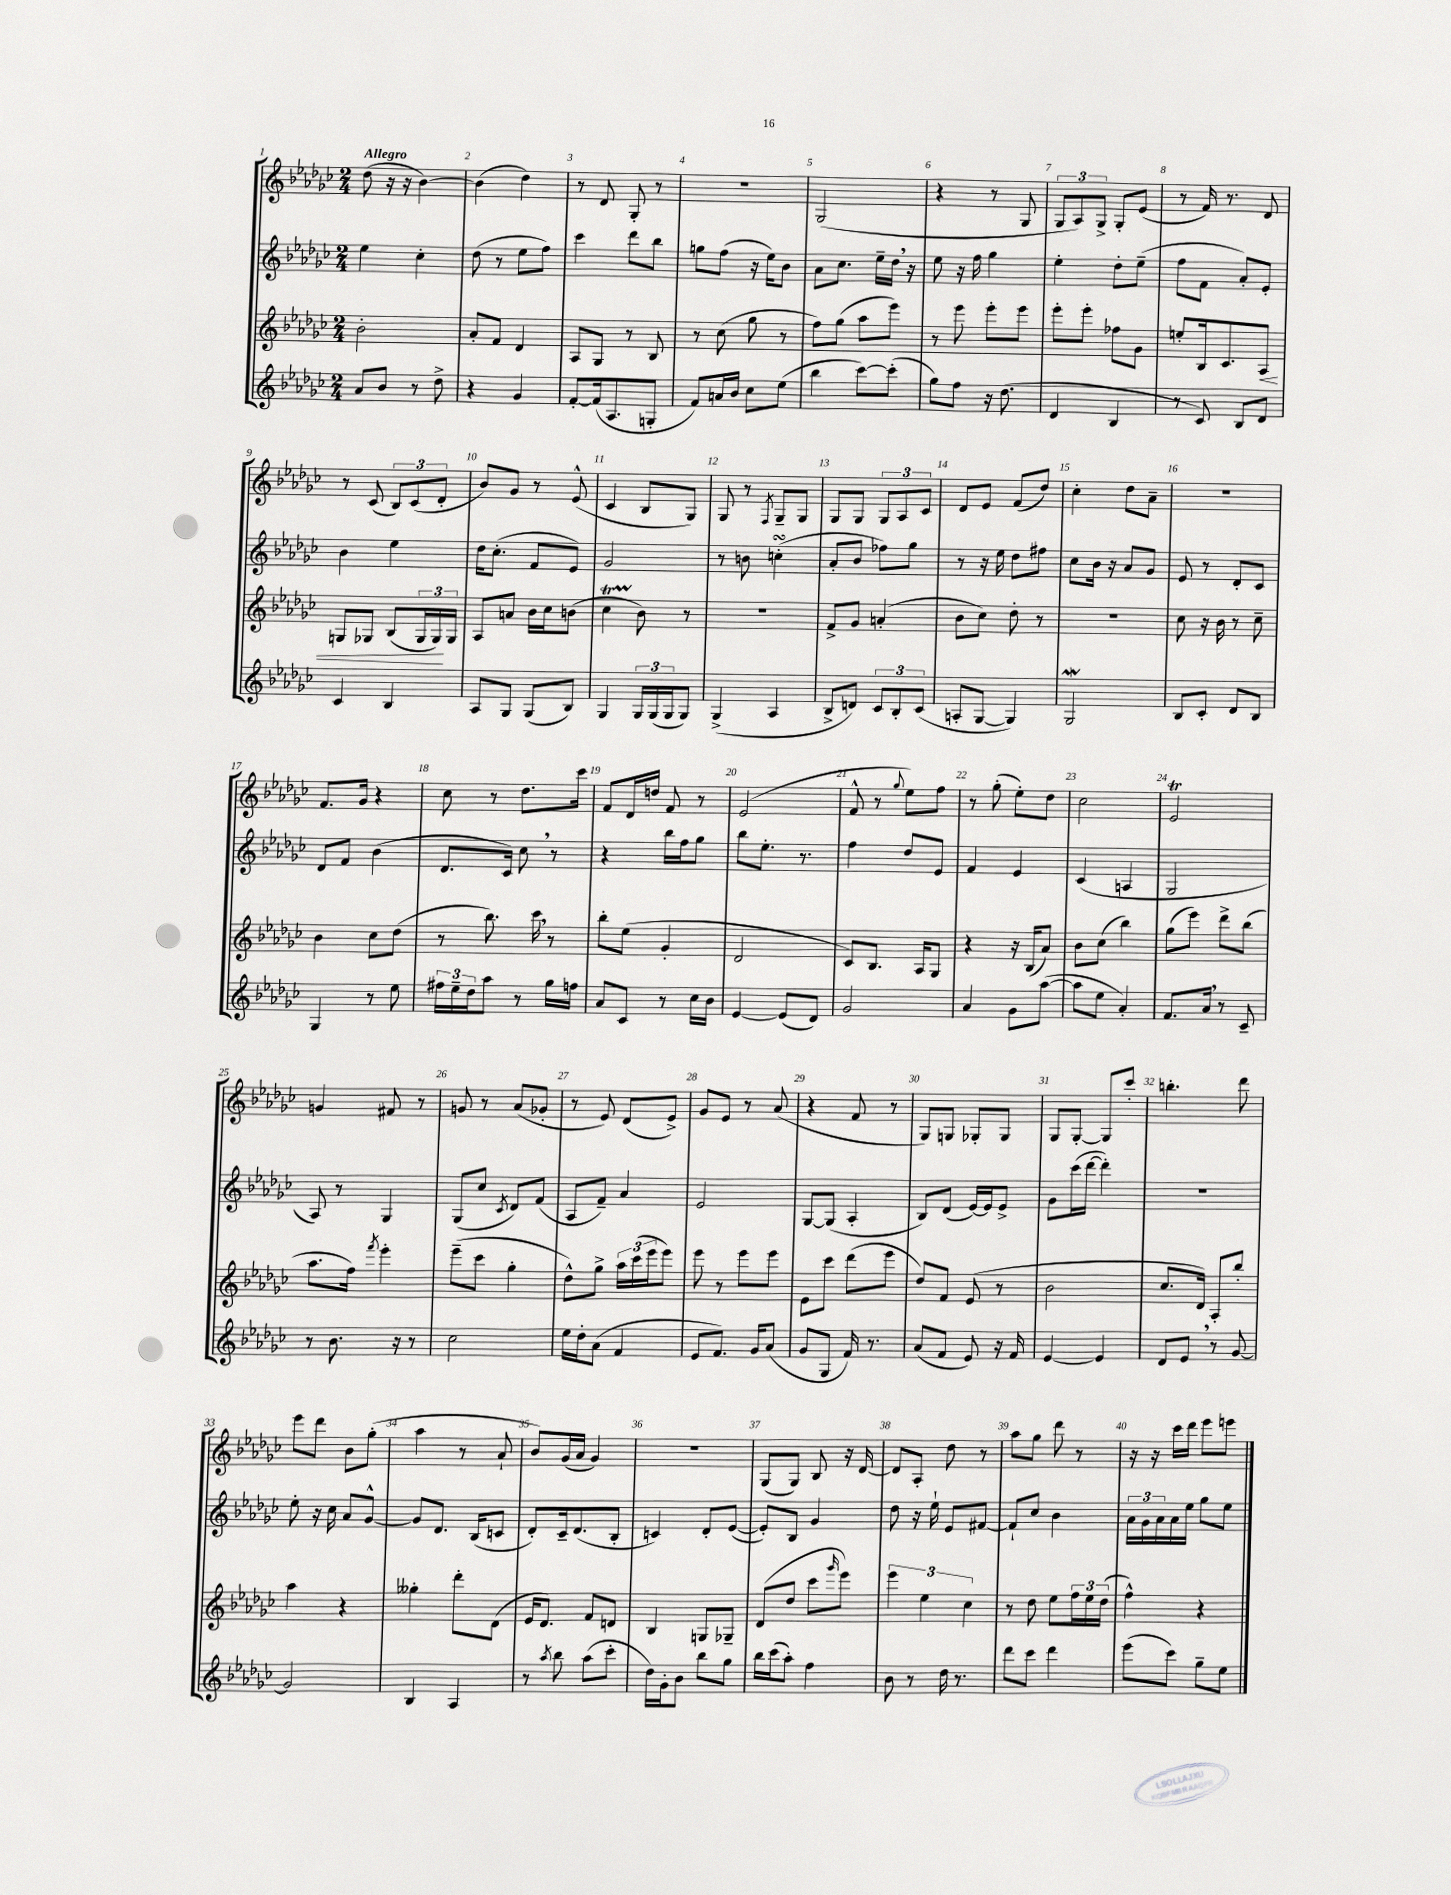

**kern	**kern	**kern	**kern
*staff4	*staff3	*staff2	*staff1
*clefG2	*clefG2	*clefG2	*clefG2
*k[b-e-a-d-g-c-]	*k[b-e-a-d-g-c-]	*k[b-e-a-d-g-c-]	*k[b-e-a-d-g-c-]
*M2/4	*M2/4	*M2/4	*M2/4
8a-	2b-'	4ee-	(8dd-
8b-	.	.	16r
.	.	.	16r
8r	.	4cc-'	[4b-)
8dd-^	.	.	.
=	=	=	=
4r	8a-'	(8dd-	(4b-]
.	8f	8r	.
4g-	4d-	8ee-	4dd-)
.	.	8ff)	.
=	=	=	=
[8f'	8A-	4ccc-	8r
(16f]	8G-	.	8d-
8.A-	.	.	.
.	8r	8ddd-	8G-'
8G'	8B-	8bb-	8r
=	=	=	=
8f)	8r	8gg	2r
16a	(8cc-	(8ff	.
16b-	.	.	.
8cc-	8gg-	16r	.
.	.	16ee-)	.
(8ee-	8r	8b-	.
=	=	=	=
4bb-	8ff)	8a-	(2G-
.	(8gg-	8.cc-	.
[8ccc-)	8aa-	.	.
.	.	16ee-~	.
(8ccc-']	8eee-)	16dd-	.
.	.	16r	.
=	=	=	=
8gg-)	8r	8ee-	4r
8ff	8eee-	16r	.
.	.	16ff	.
16r	8eee-'	4gg-	8r
(8.dd-	.	.	.
.	8eee-	.	8G-
=	=	=	=
4d-	8eee-'	4ee-'	12G-
.	.	.	12A-)
.	8eee-'	.	.
.	.	.	12G-^
4B-	8ff-	8dd-'	8G-'
.	8g-	(8ee-~	(8e-
=	=	=	=
8r	8ee'	8ff	8r
8c-)	16B-	8f	16f)
.	8.c-	.	8.r
8B-	.	8a-')	.
8d-	8A-	8e-'	8d-
=	=	=	=
4c-	8G	4b-	8r
.	8G-	.	(8c-
4B-	(8B-	4ee-	12B-)
.	.	.	(12c-
.	24G-	.	.
.	24G-)	.	12d-'
.	24G-	.	.
=	=	=	=
8A-	8A-	16dd-	8b-)
.	.	(8.cc-'	.
8G-	8a	.	8g-
(8G-	16b-	8f	8r
.	16cc-	.	.
8B-)	(8b	8e-)	(8e-^^
=	=	=	=
4G-	4cc-	2g-	4c-
24G-	8b-)	.	8B-
(24G-	.	.	.
24G-	.	.	.
8G-)	8r	.	8G-)
=	=	=	=
(4G-^	2r	8r	8G-
.	.	8b	8r
.	.	.	8qF
4A-	.	(4cc'	8G-~
.	.	.	8G-
=	=	=	=
8B-^	8f^	8a-'	8G-
8d)	8g-	8b-	8G-
12c-	(4a'	8ff-)	12G-
12B-'	.	.	12A-
.	.	8gg-	.
(12c-	.	.	12c-
=	=	=	=
8A'	8b-	8r	8d-
[8G-	8cc-)	16r	8e-
.	.	16ee-	.
4G-])	8dd-'	8dd-	(8f
.	8r	8ff#	8dd-)
=	=	=	=
2G-	2r	8cc-	4cc-'
.	.	16b-	.
.	.	16r	.
.	.	8a-	8dd-
.	.	8g-	8a-~
=	=	=	=
8B-	8cc-	8e-	2r
8c-'	16r	8r	.
.	16b-	.	.
8d-	8r	8d-'	.
8B-	8cc-~	8c-	.
=	=	=	=
4G-	4b-	8d-	8.f
.	.	8f	.
.	.	.	16g-
8r	8cc-	(4b-	4r
8ee-	(8dd-	.	.
=	=	=	=
24ff#	8r	8.d-	8cc-
24ee-~	.	.	.
24dd-	.	.	.
8aa-	8.bb-)	.	8r
.	.	16c-)	.
8r	.	8cc-	8.dd-
.	16ccc-	.	.
16gg-	8r	8r	.
16ff	.	.	16ccc-
=	=	=	=
8a-	8bb-'	4r	8f
8c-	(8ee-	.	16d-
.	.	.	16dd
8r	4g-'	16bb-	8f
.	.	16ff	.
16cc-	.	8gg-	8r
16b-	.	.	.
=	=	=	=
[4e-	2d-	8bb-	(2e-
.	.	8.ee-'	.
(8e-]	.	.	.
.	.	8.r	.
8d-)	.	.	.
=	=	=	=
2g-	8c-)	4ff	8f^^
.	8.B-	.	8r
.	.	.	8qqgg-
.	.	8dd-	8ee-)
.	16A-	.	.
.	8G-	8e-	8ff
=	=	=	=
4a-	4r	4f	8r
.	.	.	(8gg-'
8g-	16r	4e-	8ee-')
.	(16B-	.	.
([8aa-	8a-)	.	8dd-
=	=	=	=
8aa-]	8b-	(4c-	2cc-
8ee-	(8cc-	.	.
4a-')	4bb-)	4A	.
=	=	=	=
8.f	(8gg-	2G-	2e-
.	8eee-)	.	.
16a-	.	.	.
8r	8ddd-^	.	.
8c-~	(8bb-	.	.
=	=	=	=
8r	8.aa-	8A-)	4g
8.b-	.	8r	.
.	16ff)	.	.
.	8qfff	.	.
.	4eee-'	4G-	8f#
16r	.	.	.
8r	.	.	8r
=	=	=	=
2cc-	(8eee-~	(8G-	8g
.	8ccc-	8cc-	8r
.	.	8qc-	.
.	4gg-'	8d-)	(8a-
.	.	(8f	8g-'
=	=	=	=
16ee-	8dd-^^)	8A-	8r
16dd-'	.	.	.
(8a-	8gg-^	8f~)	8e-)
4f	24aa-	4a-	(8d-
.	(24ccc-	.	.
.	24eee-	.	.
.	8eee-)	.	8e-^)
=	=	=	=
8e-	8eee-	2e-	8g-
8.f)	8r	.	8e-
.	8eee-	.	8r
16g-	.	.	.
(8a-	8eee-	.	(8a-
=	=	=	=
8g-	8e-	[8G-	4r
8G-	8ccc-	(8G-]	.
16f)	(8ddd-	4A-'	8f
8.r	.	.	.
.	8eee-	.	8r
=	=	=	=
(8a-	8dd-)	8B-)	8G-)
8f	8f	(8d-	8G
8e-)	(8e-	[16e-)	8G-'
.	.	16e-]	.
16r	8r	8e-^	8G-
16f	.	.	.
=	=	=	=
[4e-	2b-	8g-	8G-
.	.	(16ccc-	[8G-'
.	.	[16ddd-	.
4e-]	.	4ddd-'])	8G-]
.	.	.	8ccc-'
=	=	=	=
8d-	8.cc-	2r	4.bb'
8e-	.	.	.
.	16d-)	.	.
8r	8A-'	.	.
[8g-	8bb-'	.	8ddd-
=	=	=	=
2g-]	4aa-	8ee-'	8eee-
.	.	16r	8ddd-
.	.	16cc-	.
.	4r	8a-	8b-
.	.	[8g-^^	(8gg-'
=	=	=	=
4B-	4gg--'	8g-]	4aa-
.	.	8.d-	.
4A-	8ddd-'	.	8r
.	.	(16B-	.
.	(8d-	8c	8a-`
=	=	=	=
8r	16e-	8d-')	8b-)
.	8.d-)	.	.
8qaa-	.	.	.
8bb-	.	16c-~	(16g-
.	.	(8.d-	16a-
(8aa-	8f	.	4g-)
8ccc-'	8d	8B-'	.
=	=	=	=
16dd-)	4B-	4c)	2r
16g-'	.	.	.
8b-	.	.	.
8bb-	8G	8d-'	.
8gg-	8G-~	([8e-	.
=	=	=	=
16bb-	(8d-	8e-'])	(8G-
(16ccc-	.	.	.
8aa-')	8dd-	8B-	8G-)
4ff	8ccc-	4g-	8B-
.	16qqggg-	.	.
.	8eee-)	.	16r
.	.	.	[16d-
=	=	=	=
8b-	6eee-	8dd-	8d-]
8r	.	16r	8A-'
.	6ee-	.	.
.	.	16ee-`	.
16dd-	.	8e-	8dd-
8.r	.	.	.
.	6cc-	.	.
.	.	[8f#	8r
=	=	=	=
8ddd-	8r	8f#`]	8aa-
8ccc-	8dd-	8cc-	8gg-
4ddd-	8ee-	4b-	8ddd-
.	24ff	.	8r
.	24ee-	.	.
.	(24dd-	.	.
=	=	=	=
(8eee-	4ff^^)	24a-	16r
.	.	24g-	.
.	.	.	16r
.	.	24a-	.
8ccc-)	.	16a-	16ccc-
.	.	16ee-	16ddd-
8gg-~	4r	8gg-	8eee-
8ee-	.	8ee-	8eee
==	==	==	==
*-	*-	*-	*-
